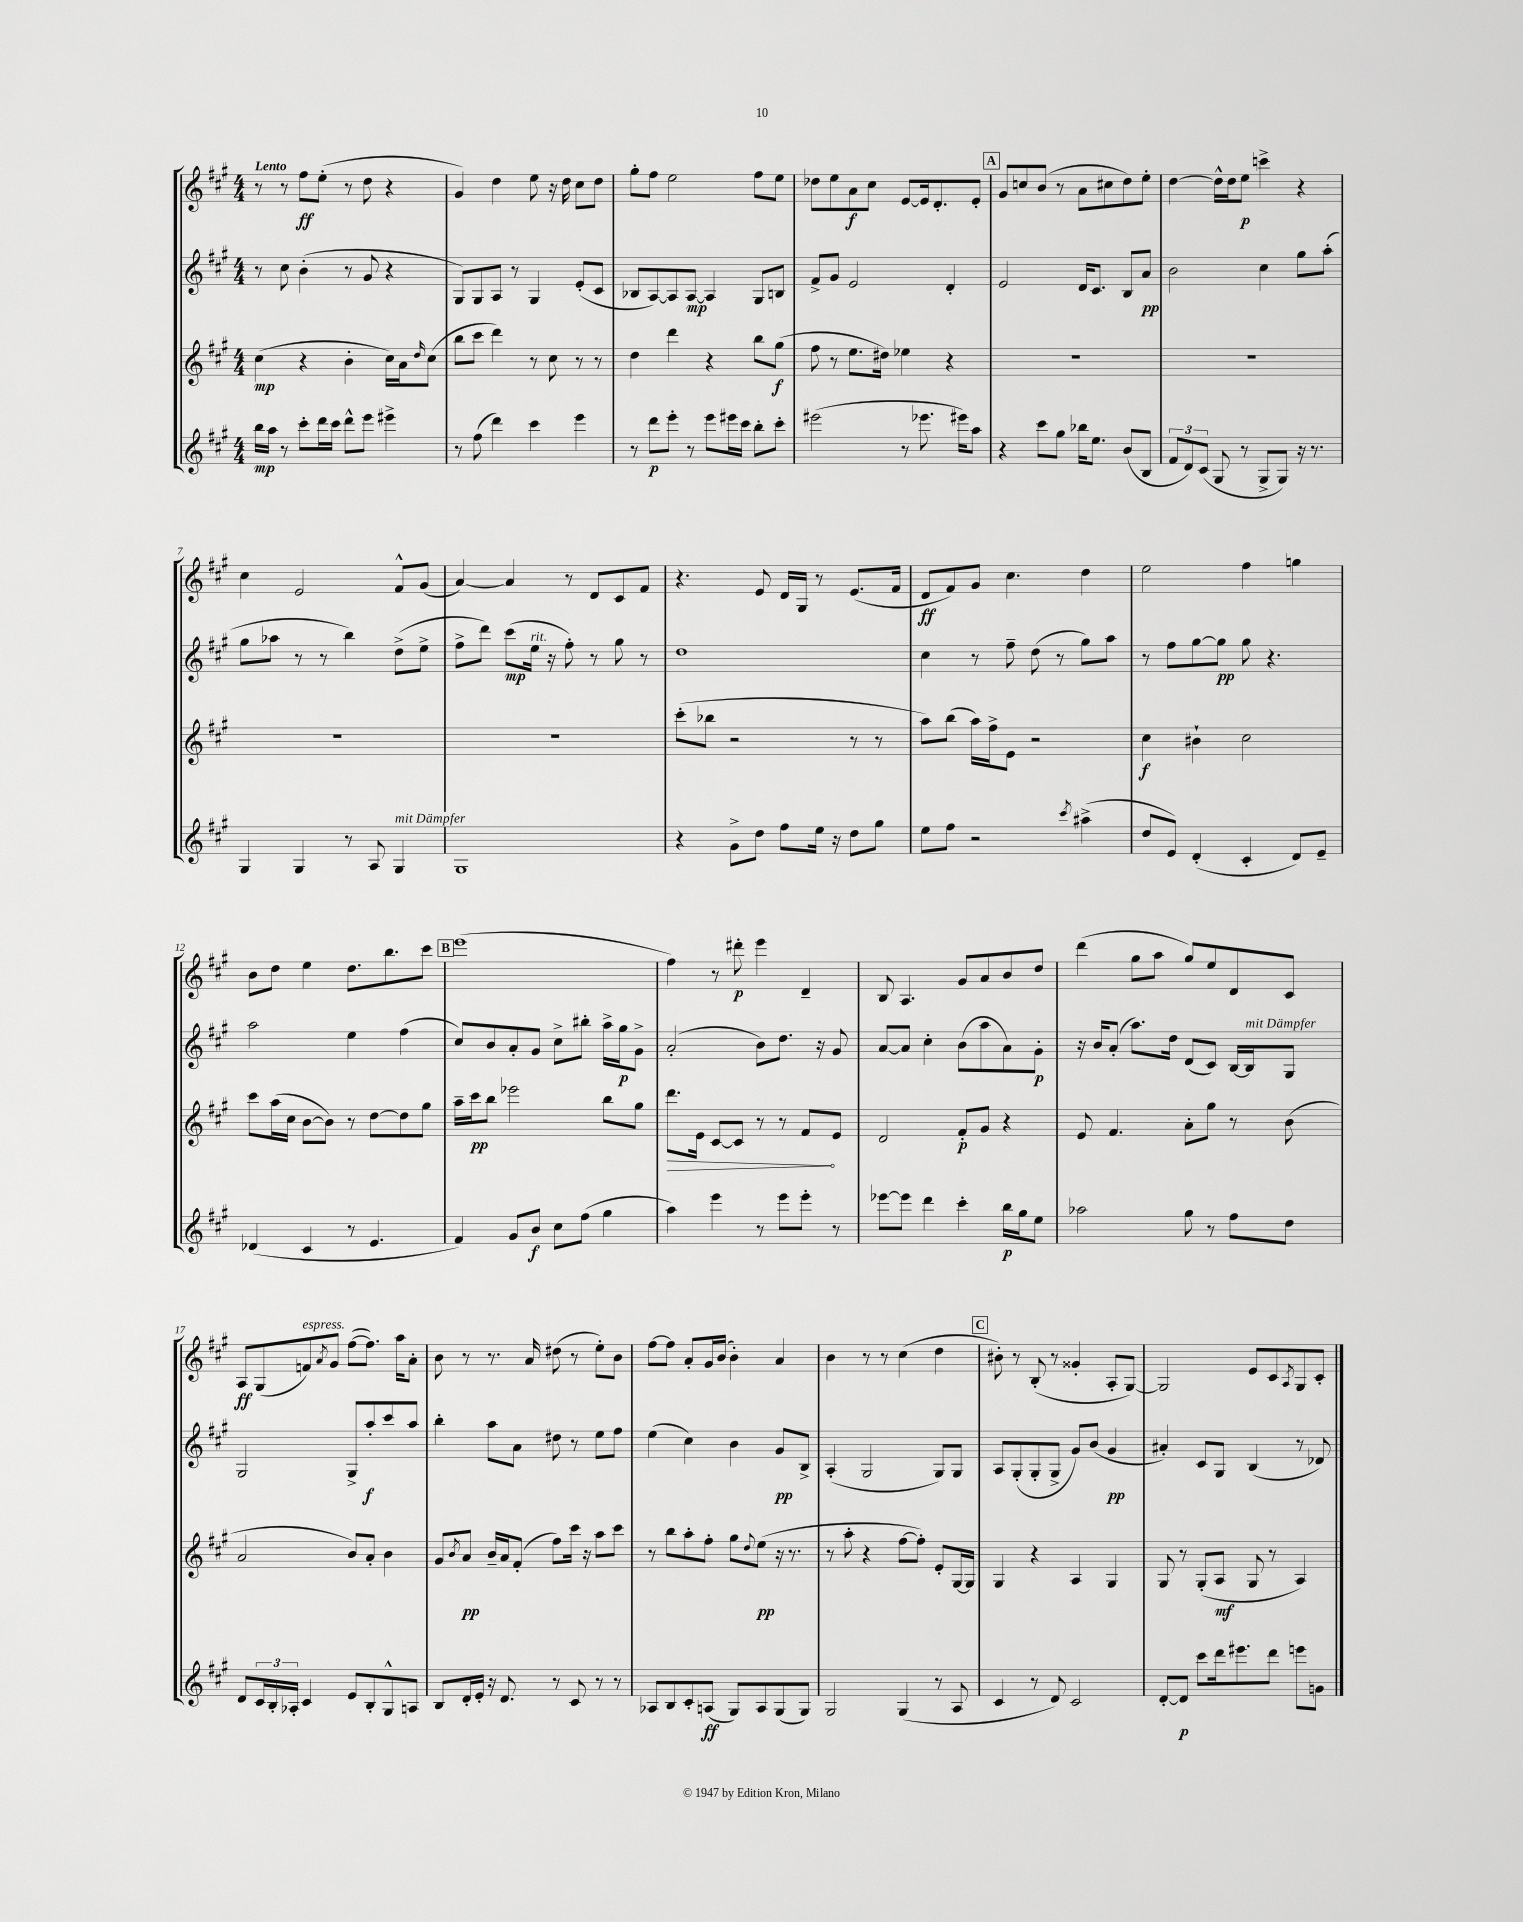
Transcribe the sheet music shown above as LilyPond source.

<<
\new StaffGroup <<
\new Staff = "s0" {
    \clef treble \key a \major \numericTimeSignature \time 4/4 \tempo "Lento"
    r8 r8 fis''8\ff e''8-.( r8 d''8 r4 |
    gis'4) d''4 e''8 r16 d''16 cis''8 d''8 |
    gis''8-. fis''8 e''2 fis''8 e''8 |
    des''8 e''8 a'8\f cis''8 e'8~ e'16 d'8.-. e'8-. |
    \mark \markup { \box "A" } gis'8 c''8 b'8( r8 a'8 cis''8 d''8) e''8-. |
    d''4~ d''16-^ d''16 e''8\p c'''4-> r4 |
    cis''4 e'2 fis'8-^ gis'8( |
    a'4~) a'4 r8 d'8 cis'8 fis'8 |
    r4. e'8 d'16 gis16 r8 e'8.( fis'16 |
    d'8\ff fis'8) gis'8 cis''4. d''4 |
    e''2 fis''4 g''4 |
    b'8 d''8 e''4 d''8. b''8. cis'''8 |
    \mark \markup { \box "B" } e'''1( |
    fis''4) r8 dis'''8-.\p e'''4 d'4-- |
    b8 a4. gis'8 a'8 b'8 d''8 |
    d'''4( gis''8 a''8 gis''8) e''8 d'8 cis'8 |
    a8\ff gis8( f'8^\markup { \italic "espress." }) \acciaccatura { a'8 } gis'8 fis''8~( fis''8.) a''16 a'8-. |
    b'8 r8 r8. a'16 dis''8( r8 e''8-.) b'8 |
    fis''8~ fis''8 a'8-. gis'16 b'16( b'4-.) a'4 |
    b'4 r8 r8 cis''4( d''4 |
    \mark \markup { \box "C" } bis'8-.) r8 b8-.( r8 gisis'4-. a8-. gis8~) |
    gis2 e'8 cis'8 \acciaccatura { a8 } gis8 cis'8-. \bar "|." |
}
\new Staff = "s1" {
    \clef treble \key a \major \numericTimeSignature \time 4/4
    r8 cis''8 b'4-.( r8 gis'8 r4 |
    gis8) gis8 a8 r8 gis4 e'8-.( cis'8 |
    bes8 a8~) a8 a8~\mp a4 gis8 b8 |
    fis'8-> gis'8 e'2 d'4-. |
    \mark \markup { \box "A" } e'2 d'16 cis'8. b8 a'8\pp |
    b'2 cis''4 gis''8 a''8-.( |
    gis''8 aes''8 r8 r8 b''4) d''8->( e''8-> |
    fis''8-> d'''8) cis'''8\mp( e''16^\markup { \italic "rit." } r16 fis''8-.) r8 gis''8 r8 |
    d''1 |
    cis''4 r8 fis''8-- d''8( r8 gis''8) a''8 |
    r8 fis''8 gis''8~ gis''8\pp gis''8 r4. |
    a''2 e''4 fis''4( |
    \mark \markup { \box "B" } cis''8) b'8 a'8-. gis'8 cis''8-> bis''8-. a''16-> gis''16\p gis'8-> |
    a'2-.( b'8) d''8. r16 gis'8 |
    a'8~ a'8 cis''4-. b'8( a''8 a'8) gis'8-.\p |
    r16 b'16 a'8-.( a''8.) d''16 d'8( cis'8) b16~ b16^\markup { \italic "mit Dämpfer" } gis8 |
    gis2 gis8-> a''8-.\f cis'''8 a''8 |
    b''4-. a''8 a'8 dis''8 r8 e''8 fis''8 |
    e''4( cis''4) b'4 gis'8\pp b8-> |
    a4-.( gis2 gis8) gis8 |
    \mark \markup { \box "C" } a8 gis8-.( gis8-. gis8-> gis'8) b'8( gis'4\pp |
    ais'4-.) cis'8 gis8 b4( r8 des'8) \bar "|." |
}
\new Staff = "s2" {
    \clef treble \key a \major \numericTimeSignature \time 4/4
    cis''4\mp( r4 b'4-. cis''16) a'16 \grace { d''16 } cis''8( |
    b''8 cis'''8 d'''4) r8 cis''8 r8 r8 |
    d''4 d'''4 r4 b''8 gis''8\f( |
    fis''8 r8 e''8. dis''16) ees''4 r4 |
    \mark \markup { \box "A" } R1 |
    R1 |
    R1 |
    R1 |
    cis'''8-.( bes''8 r2 r8 r8 |
    a''8) b''8( a''16) fis''16-> e'8 r2 |
    cis''4\f bis'4-! cis''2 |
    cis'''8 a''16( cis''16 b'8~ b'8) r8 d''8~ d''8 gis''8 |
    \mark \markup { \box "B" } a''16-- cis'''16\pp b''8 ees'''2 b''8 gis''8 |
    \once \override Hairpin.circled-tip = ##t d'''8.\> e'16 cis'8~ cis'8 r8 r8 fis'8\! e'8 |
    d'2 fis'8-.\p gis'8 r4 |
    e'8 fis'4. a'8-. gis''8 r8 b'8( |
    a'2 b'8) a'8-. b'4 |
    gis'8 \acciaccatura { b'8 } a'8\pp b'16-- a'16 fis'8-.( fis''8) cis'''16 r16 a''8 cis'''8 |
    r8 b''8 a''8-. fis''8-. gis''8 \appoggiatura { d''8 } e''8\pp( r16 r8. |
    r8 a''8-. r4 fis''8~ fis''8-.) e'8-. gis16~ gis16 |
    \mark \markup { \box "C" } gis4 r4 a4 gis4 |
    gis8 r8 gis8-.( a8\mf gis8 r8 a4) \bar "|." |
}
\new Staff = "s3" {
    \clef treble \key a \major \numericTimeSignature \time 4/4
    b''16\mp a''16 r8 cis'''8-. d'''16 cis'''16 d'''8-^ e'''8 eis'''4-> |
    r8 fis''8( d'''4) cis'''4 e'''4 |
    r8 d'''8\p e'''8-. r8 e'''8 eis'''16 cis'''16 b''8-. cis'''8-. |
    eis'''2( r8 ees'''8. eis'''16) a''8 |
    \mark \markup { \box "A" } r4 cis'''8 gis''8 bes''16 e''8. b'8( b8 |
    \tuplet 3/2 { fis'8 d'8) cis'8( } gis8 r8 gis8-> gis8) r16 r8. |
    gis4 gis4 r8 a8 gis4^\markup { \italic "mit Dämpfer" } |
    gis1 |
    r4 gis'8-> d''8 fis''8 e''16 r16 d''8 gis''8 |
    e''8 fis''8 r2 \acciaccatura { cis'''8 } ais''4->( |
    d''8 e'8) d'4-.( cis'4-. d'8) e'8-- |
    des'4( cis'4 r8 e'4. |
    \mark \markup { \box "B" } fis'4) gis'8 b'8\f cis''8 fis''8( gis''4 |
    a''4) e'''4 r8 e'''8 e'''8-. r8 |
    ees'''8~ ees'''8 d'''4 cis'''4-. b''16\p gis''16 e''8 |
    aes''2 gis''8 r8 fis''8 d''8 |
    d'8 \tuplet 3/2 { cis'16 b16-. aes16-. } cis'4 e'8 b8-. gis8-^ a8 |
    b8 d'16-. e'16-. r16 d'8. r8 cis'8 r8 r8 |
    aes8 b8 cis'8-. a8\ff( gis8) a8 gis8( gis8) |
    gis2 gis4( r8 a8 |
    \mark \markup { \box "C" } cis'4 r8 d'8) cis'2 |
    d'8~-. d'8\p cis'''8 d'''16 eis'''8. d'''8 e'''8 g'8 \bar "|." |
}
>>
>>
